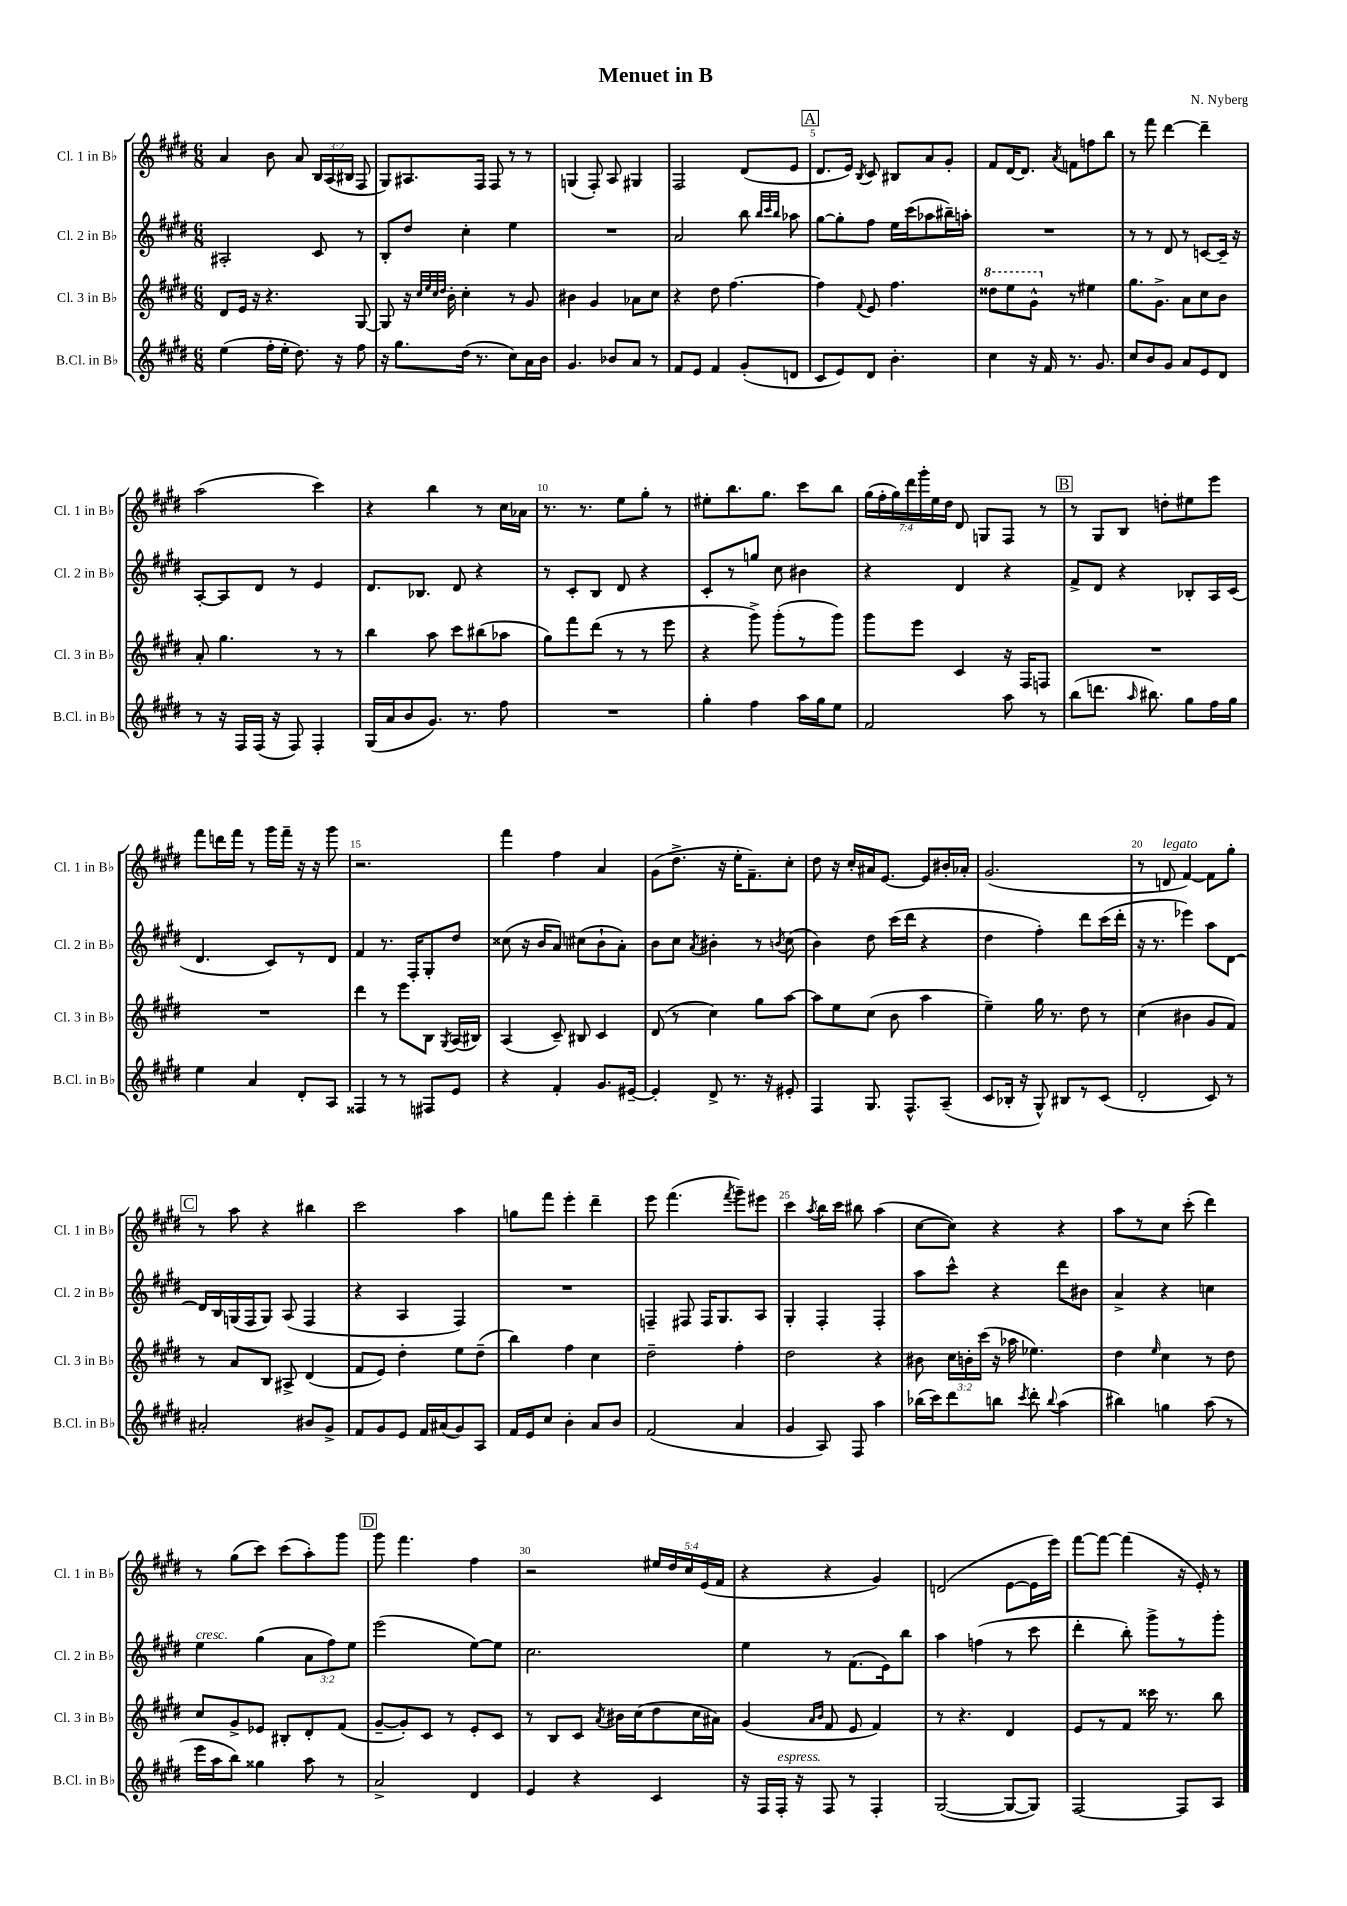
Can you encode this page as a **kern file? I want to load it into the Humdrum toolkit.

**kern	**kern	**kern	**kern
*staff4	*staff3	*staff2	*staff1
*clefG2	*clefG2	*clefG2	*clefG2
*k[f#c#g#d#]	*k[f#c#g#d#]	*k[f#c#g#d#]	*k[f#c#g#d#]
*M6/8	*M6/8	*M6/8	*M6/8
(4ee	8d#	2A#'	4a
.	16e	.	.
.	16r	.	.
16ff#'	4.r	.	8b
16ee'	.	.	.
8.dd#)	.	.	8a
.	.	8c#	24B
.	.	.	(24A
16r	.	.	.
.	.	.	24B#
8ff#	[8G#	8r	8F#
=	=	=	=
16r	8G#]	8B'	8G#)
8.gg#	.	.	.
.	16r	8dd#	8.A#
.	32qqcc#	.	.
.	32qqee	.	.
.	32qqcc#	.	.
.	32qqdd#	.	.
.	16b'	.	.
(16dd#	4cc#'	4cc#'	.
8.r	.	.	16F#
.	.	.	8F#
8cc#)	8r	4ee	8r
16a	8g#	.	8r
16b	.	.	.
=	=	=	=
4.g#	4b#	2.r	(4G
.	4g#	.	8F#')
8b-	.	.	8A
8a	8a-	.	4G#
8r	8cc#	.	.
=	=	=	=
8f#	4r	2a	2F#
8e	.	.	.
4f#	8dd#	.	.
.	[4.ff#	.	.
(8g#'	.	8bb	(8d#
.	.	32qqbb	.
.	.	32qqccc#	.
.	.	32qqbb	.
8d	.	8aa-	8e
=	=	=	=
8c#	4ff#]	[8gg#	8.d#
8e)	.	8gg#']	.
.	.	.	16e)
.	8qqf#	.	8qB
8d#	8e	8ff#	8c#
4.b'	4.ff#	16ee	8B#
.	.	(16ccc#	.
.	.	8aa-	8a
.	.	16bb#~)	8g#'
.	.	16aa'	.
=	=	=	=
4cc#	8ddd##	2.r	8f#
.	8eee	.	[16d#
.	.	.	8.d#]
16r	8gg#^^	.	.
16f#	.	.	.
.	.	.	8qa
8.r	8r	.	8f
.	4ee#	.	8ff
8.g#	.	.	.
.	.	.	8bb
=	=	=	=
8cc#	8.gg#	8r	8r
8b	.	8r	8fff#
.	8.g#^	.	.
8g#	.	8d#	[4ddd#
8a	8a	8r	.
8e	8cc#	[8c	4ddd#~]
8d#	8b	16c~]	.
.	.	16r	.
=	=	=	=
8r	8a'	[8A'	(2aa
16r	4.gg#	8A]	.
16F#	.	.	.
(16F#	.	8d#	.
16r	.	.	.
8F#)	.	8r	.
4F#'	8r	4e	4ccc#)
.	8r	.	.
=	=	=	=
(16G#	4bb	8.d#	4r
16a	.	.	.
8b	.	.	.
.	.	8.B-	.
8.g#)	8aa	.	4bb
.	8ccc#	8d#	.
8.r	.	.	.
.	(8bb#	4r	8r
8ff#	8aa-	.	16cc#
.	.	.	16a-
=	=	=	=
2.r	8gg#)	8r	8.r
.	8fff#	8c#'	.
.	.	.	8.r
.	(8ddd#	8B	.
.	8r	8d#	8ee
.	8r	4r	8gg#'
.	8eee	.	8r
=	=	=	=
4gg#'	4r	8c#'	8ee#'
.	.	8r	8.bb
4ff#	8ggg#^)	8gg	.
.	.	.	8.gg#
.	(8ggg#'	8cc#	.
16aa	8r	4b#	8ccc#
16gg#	.	.	.
8ee	8ggg#)	.	8bb
=	=	=	=
2f#	8ggg#	4r	(28gg#
.	.	.	28ff#'
.	.	.	28gg#)
.	.	.	28ddd#
.	8eee	.	.
.	.	.	28ggg#'
.	.	.	28ee
.	.	.	28dd#
.	4c#	4d#	8d#
.	.	.	8G
8aa	16r	4r	8F#
.	16F#	.	.
8r	8F	.	8r
=	=	=	=
(8bb	2.r	8f#^	8r
8.ddd	.	8d#	8G#
.	.	4r	8B
16qqaa	.	.	.
8.bb#)	.	.	.
.	.	.	8dd'
8gg#	.	8B-'	8ee#
16ff#	.	16A	8eee
16gg#	.	(16c#	.
=	=	=	=
4ee	2.r	4.d#	8fff#
.	.	.	16ddd
.	.	.	16fff#
4a	.	.	8r
.	.	8c#)	16ggg#
.	.	.	16fff#~
8d#'	.	8r	16r
.	.	.	16r
8A	.	8d#	8ggg#
=	=	=	=
4F##	4ddd#	4f#	2.r
8r	8r	8.r	.
8r	8eee	.	.
.	.	16F#'	.
8F#	8B	8G#'	.
.	8qG#	.	.
8e	(16A	8dd#	.
.	16B#)	.	.
=	=	=	=
4r	(4A	(8cc##	4fff#
.	.	16r	.
.	.	16b	.
4f#'	8c#~)	8a)	4ff#
.	8B#	(8cc#	.
8.g#	4c#	8b`	4a
.	.	8a')	.
[16e#~	.	.	.
=	=	=	=
4e#']	(8d#	8b	(8g#
.	8r	8cc#	8.dd#^
.	.	8qa	.
8d#^	4cc#)	4b#'	.
.	.	.	16r
8.r	.	.	16ee'
.	.	.	8.f#~)
.	8gg#	8r	.
16r	.	.	.
.	.	8qb	.
8e#'	[8aa	(8cc#	8cc#'
=	=	=	=
4F#	8aa]	4b)	8dd#
.	8ee	.	16r
.	.	.	16cc#'
8.G#	(8cc#	8dd#	16a#
.	.	.	[8.e
.	8b	(16ccc#	.
8.F#^^	.	16ddd#	.
.	4aa	4r	8e]
(8A~	.	.	16b#'
.	.	.	16a-'
=	=	=	=
8c#	4ee~)	4dd#	(2.g#
16B-'	.	.	.
16r	.	.	.
8G#^^)	16gg#	4ff#')	.
.	8.r	.	.
8B#	.	.	.
8r	8dd#	8ddd#	.
(8c#	8r	(16ccc#	.
.	.	16ddd#'	.
=	=	=	=
2d#'	(4cc#	16r	8r
.	.	8.r	.
.	.	.	8d
.	4b#	4eee-)	[4f#)
8c#)	8g#	8aa	8f#]
8r	8f#)	[8d#	8gg#'
=	=	=	=
2a#'	8r	16d#]	8r
.	.	16B	.
.	8a	(16G	8aa
.	.	16F#	.
.	8B	8G)	4r
.	8A#^	(8A	.
8b#	(4d#	4F#	4bb#
8g#^	.	.	.
=	=	=	=
8f#	8f#	4r	2ccc#
8g#	8e)	.	.
8e	4dd#'	4A	.
16f#	.	.	.
(16a#	.	.	.
8g#)	8ee	4F#)	4aa
8A	(8dd#~	.	.
=	=	=	=
16f#	4bb)	2.r	8gg
16e	.	.	.
8cc#	.	.	8fff#
4b'	4ff#	.	4eee'
8a	4cc#	.	4ddd#~
8b	.	.	.
=	=	=	=
(2f#	2dd#~	4F~	8eee
.	.	.	(4.fff#
.	.	8F#	.
.	.	16F#	.
.	.	8.G#	.
.	.	.	8qfff#
4a	4ff#'	.	8ggg#~)
.	.	8A	8eee#
=	=	=	=
4g#	2dd#	4G#'	4ccc#
.	.	.	8qaa
8A)	.	4F#'	16bb
.	.	.	16ccc#
8F#	.	.	8bb#
4aa	4r	4F#'	(4aa
=	=	=	=
(16bb-	8b#	8aa	[8cc#
16ccc#)	.	.	.
8ddd#	24cc#	8ccc#^^	8cc#])
.	24b'	.	.
.	(24ccc#	.	.
8bb	16r	4r	4r
.	16aa-	.	.
8qccc#	.	.	.
8ddd#'	4.ee-)	.	.
8qqbb	.	.	.
(4aa	.	8ddd#	4r
.	.	8b#	.
=	=	=	=
4bb#)	4dd#	4a^	8aa
.	.	.	8r
.	16qqee	.	.
4gg	4cc#	4r	8cc#
.	.	.	(8ccc#'
(8aa	8r	4cc	4ddd#)
8r	8dd#	.	.
=	=	=	=
16eee	8cc#	4ee	8r
16aa	.	.	.
8bb)	8g#^	.	(8gg#
4gg##	8e-	(4gg#	8ccc#)
.	8B#'	.	(8ccc#
8aa	8d#'	12a	8aa')
.	.	12ff#)	.
8r	(8f#	.	8ggg#
.	.	12ee	.
=	=	=	=
2a^	[8g#~	(2eee	8ggg#
.	8g#'])	.	4.fff#
.	8c#	.	.
.	8r	.	.
4d#	8e'	[8ee)	4ff#
.	8c#	8ee]	.
=	=	=	=
4e	8r	2.cc#	2r
.	8B	.	.
4r	8c#	.	.
.	8qa	.	.
.	16b#	.	.
.	(16cc#	.	.
4c#	8dd#	.	20ee#
.	.	.	20dd#
.	.	.	20cc#
.	16cc#	.	.
.	.	.	(20e
.	16a#)	.	.
.	.	.	20f#
=	=	=	=
16r	(4g#	4ee	4r
16F#	.	.	.
16F#'	.	.	.
16r	.	.	.
.	16qqa	.	.
.	16qqb	.	.
8F#	8f#	8r	4r
8r	8e	(8.f#	.
4F#'	4f#)	.	4g#)
.	.	16e)	.
.	.	8bb	.
=	=	=	=
([2G#	8r	4aa	(2d
.	4.r	.	.
.	.	(4ff	.
8G#_	4d#	8r	[8e
8G#])	.	8ccc#	16e]
.	.	.	16eee)
=	=	=	=
[2F#	8e	4ddd#'	[8fff#
.	8r	.	8fff#_
.	8f#	8bb')	(4fff#]
.	16ccc##	8ggg#^	.
.	8.r	.	.
8F#]	.	8r	16r
.	.	.	16e')
8A	8bb	8ggg#'	8r
==	==	==	==
*-	*-	*-	*-
